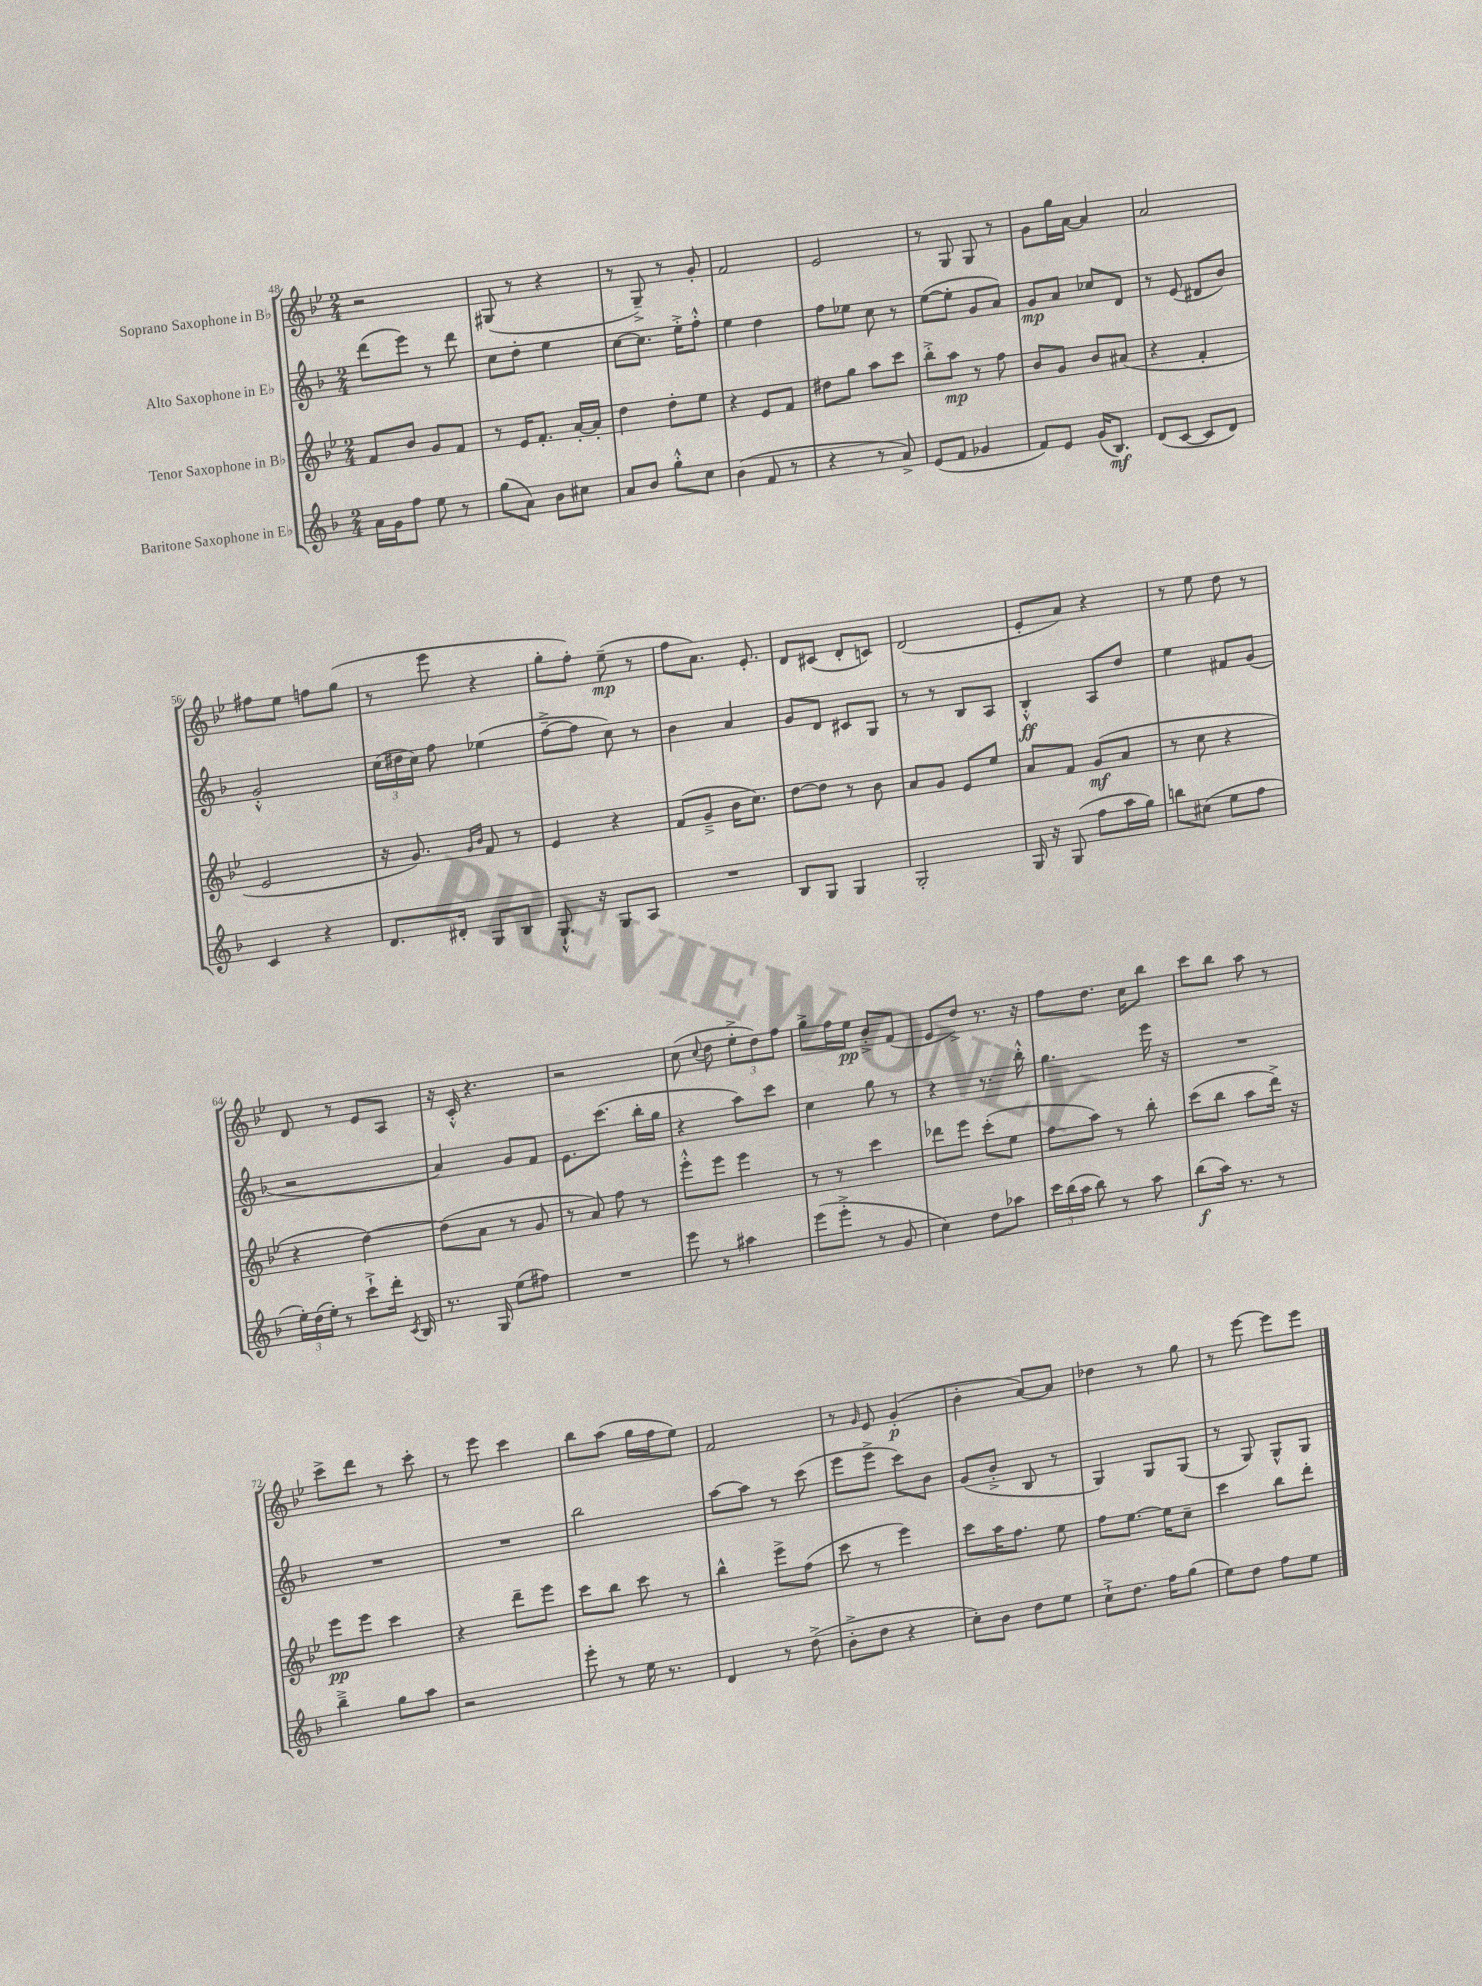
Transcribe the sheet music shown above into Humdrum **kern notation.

**kern	**dynam	**kern	**dynam	**kern	**dynam	**kern	**dynam
*part4	*part4	*part3	*part3	*part2	*part2	*part1	*part1
*staff4	*staff4	*staff3	*staff3	*staff2	*staff2	*staff1	*staff1
*I"Baritone Saxophone in E♭	*	*I"Tenor Saxophone in B♭	*	*I"Alto Saxophone in E♭	*	*I"Soprano Saxophone in B♭	*
*clefG2	*	*clefG2	*	*clefG2	*	*clefG2	*
*k[b-]	*	*k[b-e-]	*	*k[b-]	*	*k[b-e-]	*
*M2/4	*	*M2/4	*	*M2/4	*	*M2/4	*
=48	=48	=48	=48	=48	=48	=48	=48
16a\LL	.	8f/L	.	(8ddd\L	.	2r	.
16g\J	.	.	.	.	.	.	.
8ff\J	.	8b-/J	.	8eee\J)	.	.	.
8ee\	.	8g/L	.	8r	.	.	.
8r	.	8f/J	.	8ddd\	.	.	.
=49	=49	=49	=49	=49	=49	=49	=49
(8gg\L	.	8r	.	8cc\L	.	(8G#X/	.
8a\J)	.	16e-/KL	.	8dd'\J	.	8r	.
.	.	8.f'/J	.	.	.	.	.
8b-\L	.	.	.	4ee\	.	4r	.
8cc#X\J	.	[16a'/LL	.	.	.	.	.
.	.	16a'/JJ]	.	.	.	.	.
=50	=50	=50	=50	=50	=50	=50	=50
8a/L	.	4dd\	.	[8cc\L	.	8r	.
8b-/J	.	.	.	8.cc\J]	.	8G~^/)	.
8gg'^^\L	.	8dd'\L	.	.	.	8r	.
.	.	.	.	16ee'^\KL	.	.	.
8cc\J	.	8ee-\J	.	8ff'^^\J	.	8g'/	.
=51	=51	=51	=51	=51	=51	=51	=51
(4b-\	.	4r	.	4ee\	.	2f/	.
8f/	.	8e-/L	.	4dd\	.	.	.
8r	.	8f/J	.	.	.	.	.
=52	=52	=52	=52	=52	=52	=52	=52
4r	.	8dd#X\L	.	8ff\L	.	2e-/	.
.	.	8gg\J	.	8ee-X\J	.	.	.
8r	.	8aa\L	.	8cc\	.	.	.
8a^/)	.	8ccc\J	.	8r	.	.	.
=53	=53	=53	=53	=53	=53	=53	=53
(8e/L	.	8bb-'^\L	.	([8ee\L	.	8r	.
8f/J	.	8aa\J	mp	8ee'\J]	.	8G/	.
4g-X/	.	8r	.	8g/L	.	8G/	.
.	.	8ff\	.	8a/J)	.	8r	.
=54	=54	=54	=54	=54	=54	=54	=54
8f/L)	.	8b-/L	.	8g/L	mp	8g\L	.
8e/J	.	8g/J	.	8a/J	.	16gg\L	.
.	.	.	.	.	.	[16a\JJ	.
(16g/KL	.	8b-/L	.	8cc-X/L	.	4a/]	.
8.B-/J)	mf	.	.	.	.	.	.
.	.	(8a#X/J	.	8d/J	.	.	.
=55	=55	=55	=55	=55	=55	=55	=55
(8d/L	.	4r	.	8r	.	2a/	.
[8c/J	.	.	.	(8e/	.	.	.
8c/L]	.	4f'/	.	8d#X/L	.	.	.
8d/J)	.	.	.	8b-/J)	.	.	.
!!LO:LB:g=z
=56	=56	=56	=56	=56	=56	=56	=56
4c/	.	2e-/	.	2g'^^/	.	8ff#X\L	.
.	.	.	.	.	.	8ee-\J	.
4r	.	.	.	.	.	8ffn\L	.
.	.	.	.	.	.	(8gg\J	.
=57	=57	=57	=57	=57	=57	=57	=57
8.d/L	.	16r	.	(24cc\LL	.	8r	.
.	.	.	.	24dd#X\	.	.	.
.	.	8.g/)	.	.	.	.	.
.	.	.	.	24cc\JJ)	.	.	.
.	.	.	.	8ff\	.	8eee-\	.
16d#X'/Jk	.	.	.	.	.	.	.
.	.	16qqg/LL	.	.	.	.	.
.	.	16qqb-/JJ	.	.	.	.	.
8G/L	.	8f/	.	(4ee-X\	.	4r	.
8B-/J	.	8r	.	.	.	.	.
=58	=58	=58	=58	=58	=58	=58	=58
8.G`^^/	.	4e-/	.	[8ff~^\L	.	8gg'\L	.
.	.	.	.	8ff\J]	.	8ff'\J)	.
16r	.	.	.	.	.	.	.
8G/L	.	4r	.	8cc\)	.	(8ee-~\	mp
8A/J	.	.	.	8r	.	8r	.
=59	=59	=59	=59	=59	=59	=59	=59
2r	.	(8f/L	.	4b-\	.	8ff\L	.
.	.	8g~^/J	.	.	.	8.a\J)	.
.	.	16b-\KL	.	4a/	.	.	.
.	.	8.cc\J)	.	.	.	8.e-'/	.
=60	=60	=60	=60	=60	=60	=60	=60
8B-/L	.	[8dd\L	.	8g/L	.	8d/L	.
8G/J	.	8dd\J]	.	8d/J	.	(8c#X/J	.
4G/	.	8r	.	8c#X/L	.	8d'/L	.
.	.	8b-\	.	8G/J	.	8cn/J)	.
=61	=61	=61	=61	=61	=61	=61	=61
2G'/	.	8a/L	.	8r	.	(2d/	.
.	.	8g/J	.	8r	.	.	.
.	.	8e-/L	.	8B-/L	.	.	.
.	.	8ee-/J	.	8A/J	.	.	.
=62	=62	=62	=62	=62	=62	=62	=62
16G/	.	8a/L	.	4B-'^^/	ff	8e-'/L	.
16r	.	.	.	.	.	.	.
(8G/	.	8f/J	.	.	.	8a/J)	.
8ff\L	.	(8g/L	mf	8A/L	.	4r	.
16aa\L	.	8a/J	.	8dd/J	.	.	.
16gg\JJ)	.	.	.	.	.	.	.
=63	=63	=63	=63	=63	=63	=63	=63
8bbn\L	.	8r	.	4ee\	.	8r	.
(8cc#X\J	.	8cc\	.	.	.	8ee-\	.
8ee\L	.	4r	.	8f#X/L	.	8dd\	.
8ff\J	.	.	.	(8g/J	.	8r	.
!!LO:LB:g=z
=64	=64	=64	=64	=64	=64	=64	=64
24ee'\LL)	.	4r	.	2r	.	8d/	.
(24dd\	.	.	.	.	.	.	.
24ee'\JJ)	.	.	.	.	.	.	.
8r	.	.	.	.	.	8r	.
8ccc`^\L	.	[4dd\)	.	.	.	8e-/L	.
16ddd'\Jk	.	.	.	.	.	8A/J	.
8qc/	.	.	.	.	.	.	.
16B-/	.	.	.	.	.	.	.
=65	=65	=65	=65	=65	=65	=65	=65
8.r	.	(8dd\L]	.	4a/)	.	16r	.
.	.	.	.	.	.	16c'^^/	.
.	.	8a\J	.	.	.	4.r	.
16G/	.	.	.	.	.	.	.
(8ee\L	.	8r	.	8g/L	.	.	.
8ff#X\J)	.	8g/	.	8f/J	.	.	.
=66	=66	=66	=66	=66	=66	=66	=66
2r	.	8r	.	8.e\L	.	2r	.
.	.	8a/)	.	.	.	.	.
.	.	.	.	(8.ccc\J	.	.	.
.	.	8ff\	.	.	.	.	.
.	.	8r	.	16bb-'\LL	.	.	.
.	.	.	.	16gg\JJ	.	.	.
=67	=67	=67	=67	=67	=67	=67	=67
8eee\	.	8eee-'^^\L	.	4r	.	(8cc\	.
.	.	.	.	.	.	8qqcc/	.
8r	.	8eee-\J	.	.	.	8dd\	.
4aa#X\	.	4eee-\	.	8aa\L)	.	12ee-'^\L	.
.	.	.	.	.	.	12dd\)	.
.	.	.	.	8ccc\J	.	.	.
.	.	.	.	.	.	12ff\J	.
=68	=68	=68	=68	=68	=68	=68	=68
(8eee\L	.	8r	.	4cc\	.	8gg^\L	.
8eee'^\J	.	8r	.	.	.	16ff\L	.
.	.	.	.	.	.	16ee-\JJ	pp
8r	.	4ccc\	.	8gg\	.	8b-'^/L	.
8g/	.	.	.	8r	.	(8f/J	.
=69	=69	=69	=69	=69	=69	=69	=69
4cc\)	.	8ddd-X\L	.	4r	.	8e-/L	.
.	.	8eee-\J	.	.	.	8dd^/J)	.
8dd\L	.	(8ccc'\L	.	8.r	.	8.r	.
8aa-X\J	.	8ee-\J	.	.	.	.	.
.	.	.	.	16bb-'^^\	.	16r	.
=70	=70	=70	=70	=70	=70	=70	=70
24ccc\LL	.	8ff\L	.	4.gg\	.	8ff\L	.
(24bb-\	.	.	.	.	.	.	.
24aa\JJ	.	.	.	.	.	.	.
8bb-\)	.	8aa\J)	.	.	.	8.dd\J	.
8r	.	8r	.	.	.	.	.
.	.	.	.	.	.	16cc\KL	.
8aa\	.	8bb-'\	.	16eee\	.	8bb-\J	.
.	.	.	.	16r	.	.	.
=71	=71	=71	=71	=71	=71	=71	=71
(8bb-\L	f	(8ccc\L	.	2r	.	8ccc\L	.
16aa\Jk)	.	8bb-\J	.	.	.	8bb-\J	.
8.r	.	.	.	.	.	.	.
.	.	8aa\L	.	.	.	8aa\	.
8r	.	16ddd^\Jk)	.	.	.	8r	.
.	.	16r	.	.	.	.	.
!!LO:LB:g=z
=72	=72	=72	=72	=72	=72	=72	=72
4bb-~^\	.	8eee-\L	pp	2r	.	8ccc^\L	.
.	.	8eee-\J	.	.	.	8ddd\J	.
8gg\L	.	4ccc\	.	.	.	8r	.
8aa\J	.	.	.	.	.	8ccc'\	.
=73	=73	=73	=73	=73	=73	=73	=73
2r	.	4r	.	2r	.	8r	.
.	.	.	.	.	.	8eee-\	.
.	.	8ddd~\L	.	.	.	4ccc\	.
.	.	8eee-\J	.	.	.	.	.
=74	=74	=74	=74	=74	=74	=74	=74
8eee'\	.	8ccc\L	.	2bb-\	.	8bb-\L	.
8r	.	8bb-\J	.	.	.	(8aa\J	.
16ee\	.	8ccc\	.	.	.	16gg\LL	.
8.r	.	.	.	.	.	16ff\J	.
.	.	8r	.	.	.	8ee-\J)	.
=75	=75	=75	=75	=75	=75	=75	=75
4d/	.	4bb-^^\	.	[8aa\L	.	2f/	.
.	.	.	.	8aa\J]	.	.	.
8r	.	8eee-^\L	.	8r	.	.	.
(8dd^\	.	(8ff\J	.	(8ccc\	.	.	.
=76	=76	=76	=76	=76	=76	=76	=76
8b-'^\L	.	8ccc\	.	8eee\L	.	8r	.
.	.	.	.	.	.	16qqg/	.
8dd\J	.	8r	.	8eee^\J	.	8e-/	.
4r	.	4eee-\)	.	8ccc\L)	.	(4g'/	p
.	.	.	.	8b-\J	.	.	.
=77	=77	=77	=77	=77	=77	=77	=77
8cc'\L)	.	8ccc\L	.	(8g/L	.	4b-'\	.
8b-\J	.	16aa\K	.	8b-'^/J	.	.	.
.	.	8.ff\J	.	.	.	.	.
8dd\L	.	.	.	8B-/	.	[8a/L)	.
8ee\J	.	8ee-\	.	8r	.	8a/J]	.
=78	=78	=78	=78	=78	=78	=78	=78
8cc`^\L	.	8ff\L	.	4G/)	.	4dd-X\	.
8.dd\J	.	[8.ee-\J	.	.	.	.	.
.	.	.	.	8G/L	.	8r	.
16ff\KL	.	16ee-\KL]	.	.	.	.	.
(8gg\J	.	8cc~\J	.	(8G/J	.	8gg\	.
=79	=79	=79	=79	=79	=79	=79	=79
8ee\L)	.	4ccc\	.	8r	.	8r	.
8dd\J	.	.	.	8G/)	.	[8eee-\	.
8ff\L	.	8bb-\L	.	8G^^/L	.	8eee-\L]	.
8ee\J	.	8ddd'\J	.	8G/J	.	8eee-\J	.
==	==	==	==	==	==	==	==
*-	*-	*-	*-	*-	*-	*-	*-
